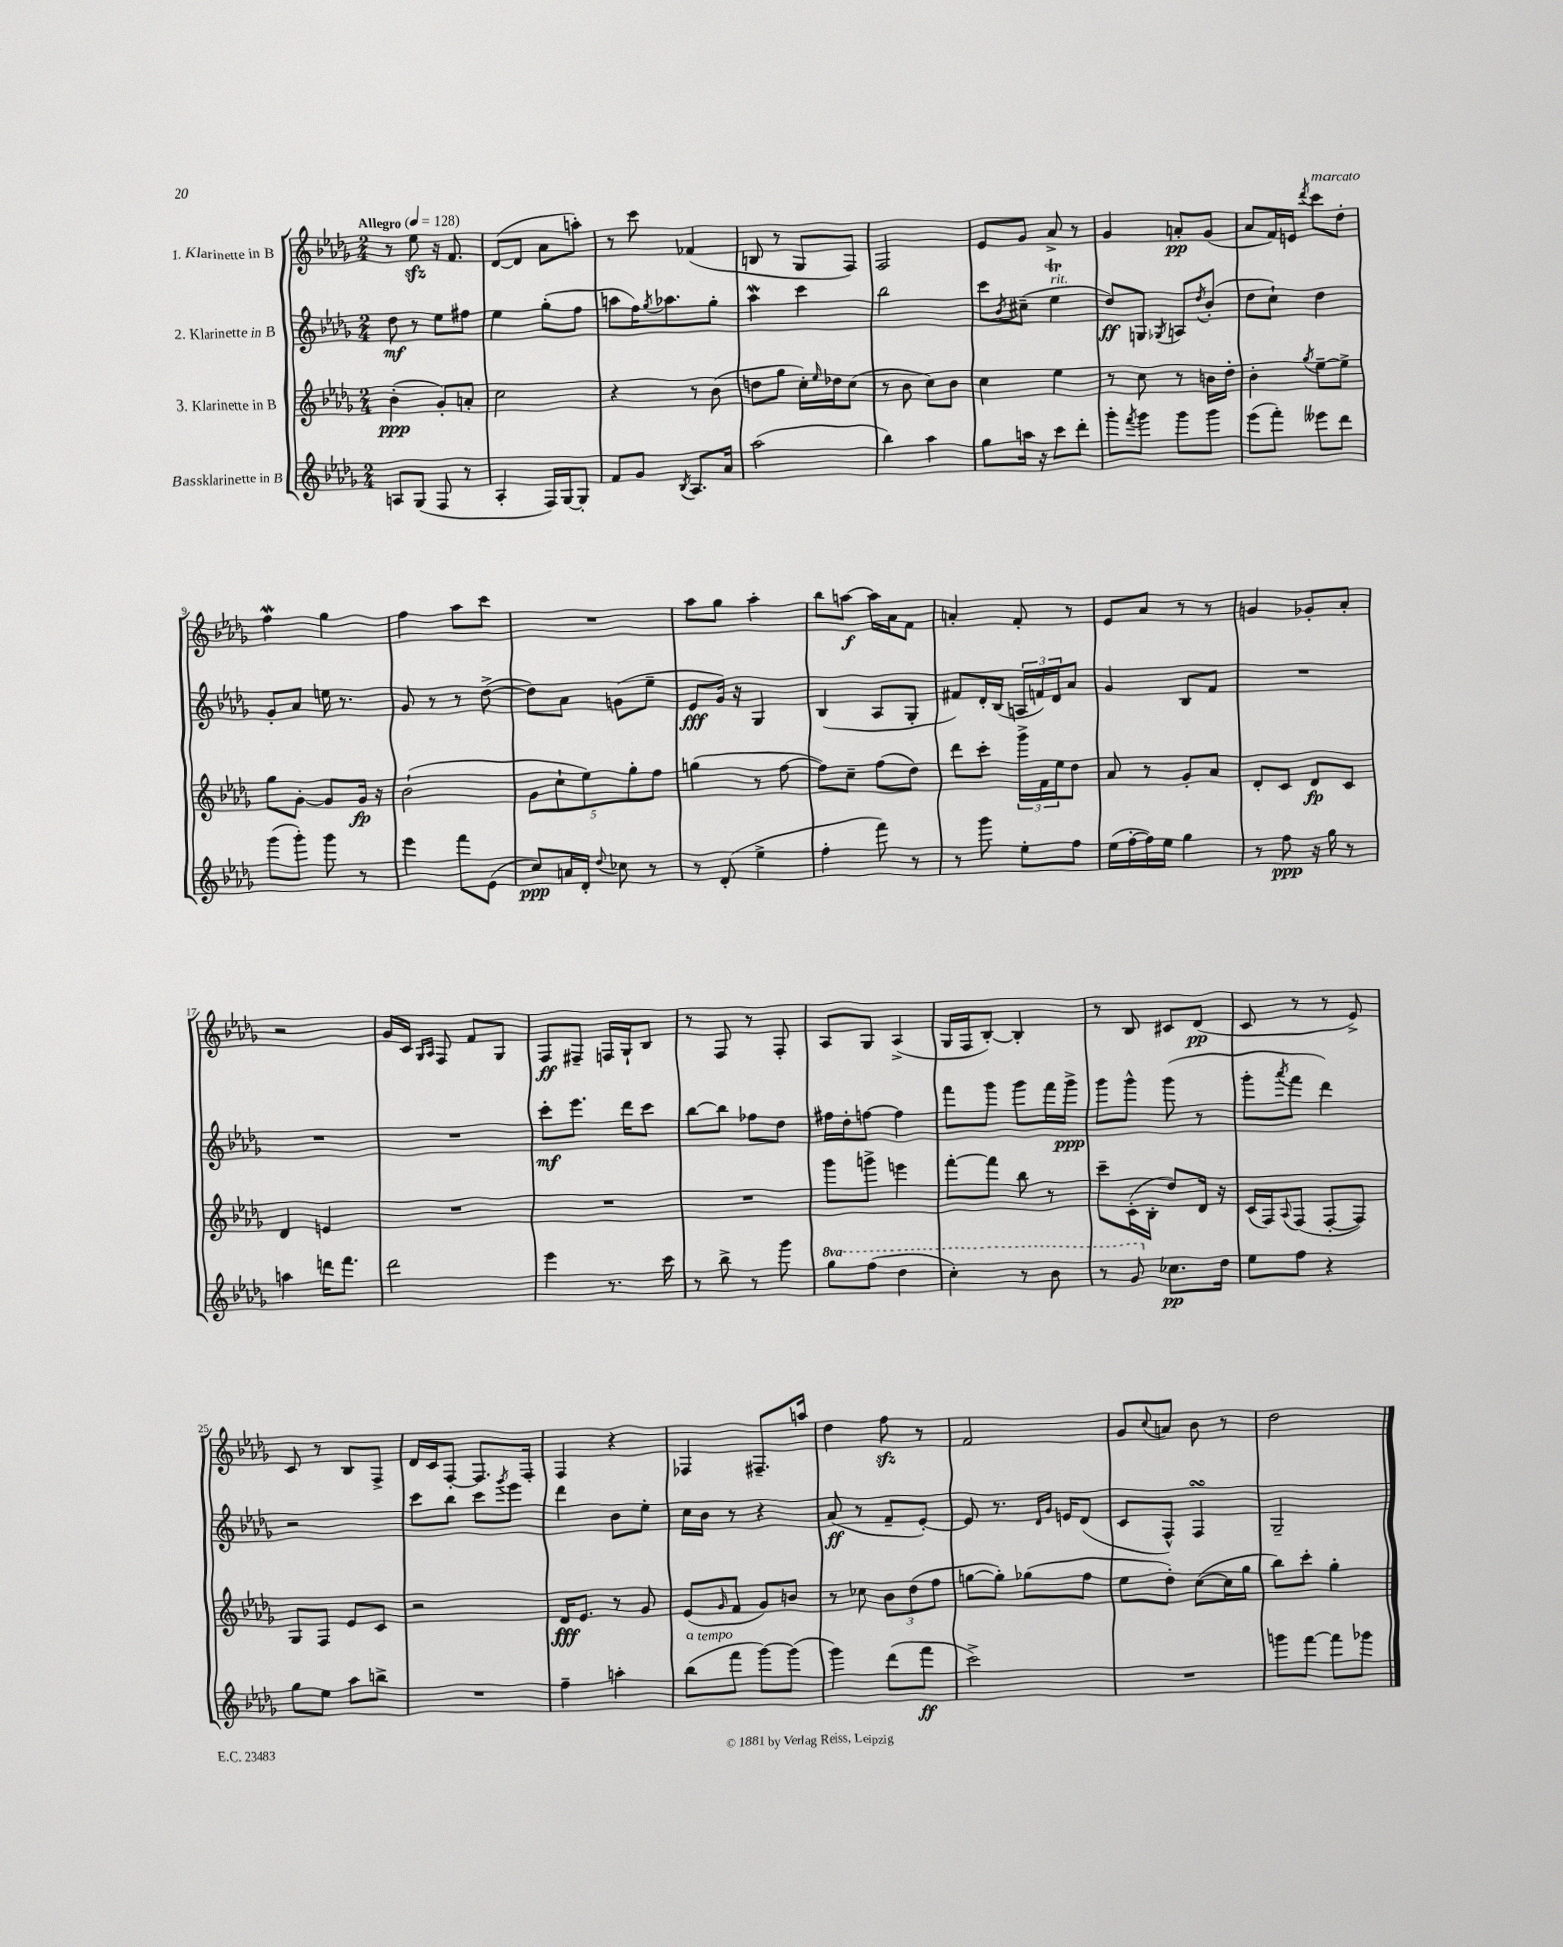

**kern	**dynam	**kern	**dynam	**kern	**dynam	**kern	**dynam
*part4	*part4	*part3	*part3	*part2	*part2	*part1	*part1
*staff4	*staff4	*staff3	*staff3	*staff2	*staff2	*staff1	*staff1
*I"Bassklarinette in B	*	*I"3. Klarinette in B	*	*I"2. Klarinette in B	*	*I"1. Klarinette in B	*
*clefG2	*	*clefG2	*	*clefG2	*	*clefG2	*
*k[b-e-a-d-g-]	*	*k[b-e-a-d-g-]	*	*k[b-e-a-d-g-]	*	*k[b-e-a-d-g-]	*
*M2/4	*	*M2/4	*	*M2/4	*	*M2/4	*
*MM128	*	*MM128	*	*MM128	*	*MM128	*
=1	=1	=1	=1	=1	=1	=1	=1
!	!	!	!	!	!	!LO:TX:a:B:t=Allegro	!
8An/L	.	(4b-'\	ppp	8dd-\	mf	8r	.
(8G-/J	.	.	.	8r	.	8ee-zz\	.
8F/	.	8g-'/L)	.	8ee-\L	.	16r	.
.	.	.	.	.	.	8.f/	.
8r	.	8an'/J	.	8ff#X\J	.	.	.
=2	=2	=2	=2	=2	=2	=2	=2
4A-'/	.	2cc\	.	4ee-\	.	([8d-/L	.
.	.	.	.	.	.	8d-/J]	.
16F/LL)	.	.	.	(8gg-'\L	.	8a-\L	.
[16G-/J	.	.	.	.	.	.	.
8G-'/J]	.	.	.	8ff\J	.	8aan'\J)	.
=3	=3	=3	=3	=3	=3	=3	=3
8f/L	.	4r	.	8aan\L	.	8r	.
8g-/J	.	.	.	16ff\K)	.	8ccc\	.
.	.	.	.	8qgg-/	.	.	.
.	.	.	.	8.aa-X\	.	.	.
8qB-/	.	.	.	.	.	.	.
8.A-/L	.	8r	.	.	.	(4f-X/	.
.	.	(8b-\	.	8gg-'\J	.	.	.
16a-/Jk	.	.	.	.	.	.	.
=4	=4	=4	=4	=4	=4	=4	=4
(2aa-\	.	8ddn\L	.	4aa-W\	.	8Bn/	.
.	.	8gg-\J	.	.	.	8r	.
.	.	16cc'\LL)	.	4ccc\	.	8G-/L	.
.	.	16qqee-/	.	.	.	.	.
.	.	16dd-X\J	.	.	.	.	.
.	.	(8cc\J	.	.	.	8F/J)	.
=5	=5	=5	=5	=5	=5	=5	=5
4bb-\)	.	8r	.	2bb-\	.	2F/	.
.	.	8b-\	.	.	.	.	.
4aa-\	.	8cc\L)	.	.	.	.	.
.	.	8b-\J	.	.	.	.	.
=6	=6	=6	=6	=6	=6	=6	=6
8gg-\L	.	4cc\	.	8ccc\L	.	8e-/L	.
.	.	.	.	8qb-/	.	.	.
16aan\Jk	.	.	.	(8cc#X~\J	.	8g-/J	.
16r	.	.	.	.	.	.	.
!	!	!	!	!LO:TX:a:i:t=rit.	!	!	!
8ccc\L	.	4ee-\	.	4ee-T\	.	8a-^/	.
8ddd-'\J	.	.	.	.	.	8r	.
=7	=7	=7	=7	=7	=7	=7	=7
8ggg-'\L	.	8r	.	8dd-/L)	ff	4g-/	.
8qfff/	.	.	.	.	.	.	.
8ggg-\J	.	8cc\	.	8Gn/J	.	.	.
.	.	.	.	8qG-X/	.	.	.
8ggg-\L	.	8r	.	8An/L	.	8an'/L	pp
.	.	.	.	8qdd-/	.	.	.
8ggg-\J	.	16bn\LL	.	(8b-'/J	.	(8g-/J	.
.	.	16dd-'\JJ	.	.	.	.	.
=8	=8	=8	=8	=8	=8	=8	=8
(8eee-\L	.	4b-'\	.	8dd-\L	.	8a-/L	.
8fff'\J)	.	.	.	8cc`\J)	.	16f/L)	.
.	.	.	.	.	.	16en/JJ	.
.	.	8qgg-/	.	.	.	8qddd-/	.
!	!	!	!	!	!	!LO:TX:a:i:t=marcato	!
8eee--X\L	.	[8ee-~\L	.	4dd-\	.	8ccc\L	.
8ddd-\J	.	8ee-^\J]	.	.	.	8dd-'\J	.
!!LO:LB:g=z
=9	=9	=9	=9	=9	=9	=9	=9
(8ggg-\L	.	8gg-\L	.	8g-'/L	.	4ffW\	.
8ggg-'\J)	.	[8g-'\J	.	8a-/J	.	.	.
8ggg-\	.	8g-/L]	.	16een\	.	4gg-\	.
.	.	.	.	8.r	.	.	.
8r	.	16g-/Jk	fp	.	.	.	.
.	.	16r	.	.	.	.	.
=10	=10	=10	=10	=10	=10	=10	=10
4eee-\	.	(2b-`\	.	8g-/	.	4ff\	.
.	.	.	.	8r	.	.	.
8fff\L	.	.	.	8r	.	8aa-\L	.
(8e-\J	.	.	.	([8dd-^\	.	8ccc\J	.
=11	=11	=11	=11	=11	=11	=11	=11
8cc/L)	ppp	10g-\L	.	8dd-\L])	.	2r	.
.	.	10cc`\	.	.	.	.	.
16an/L	.	.	.	8a-\J	.	.	.
16d-'/JJ	.	.	.	.	.	.	.
.	.	10ee-\)	.	.	.	.	.
8qqdd-/	.	.	.	.	.	.	.
8cc-X\	.	.	.	(8gn\L	.	.	.
.	.	10gg-'\	.	.	.	.	.
8r	.	.	.	8ee-~\J	.	.	.
.	.	10ff\J	.	.	.	.	.
=12	=12	=12	=12	=12	=12	=12	=12
8r	.	(4ggn\	.	8e-/L	fff	8aa-\L	.
(8d-'/	.	.	.	16g-/Jk)	.	8gg-\J	.
.	.	.	.	16r	.	.	.
4ee-^\	.	8r	.	4G-/	.	4aa-'\	.
.	.	[8ff\	.	.	.	.	.
=13	=13	=13	=13	=13	=13	=13	=13
4ff'\	.	8ff\L])	.	(4B-/	.	8bb-\L	.
.	.	8cc~\J	.	.	.	[8aan\J	f
8fff\)	.	(8ff\L	.	8A-/L	.	16aa\LL]	.
.	.	.	.	.	.	16a-\J	.
8r	.	8dd-\J)	.	8G-'/J	.	8f\J	.
=14	=14	=14	=14	=14	=14	=14	=14
8r	.	8ddd-\L	.	8f#X/L)	.	4an'/	.
8ggg-\	.	8ccc'\J	.	16d-'/L	.	.	.
.	.	.	.	(16B-/JJ	.	.	.
8ee-'\L	.	24ggg-^\LL	.	24An/LL	.	8f'/	.
.	.	24f\	.	24fn/)	.	.	.
.	.	24ee-\J	.	24d-/J	.	.	.
8ff\J	.	8dd-\J	.	8a-/J	.	8r	.
=15	=15	=15	=15	=15	=15	=15	=15
(16ee-\LL	.	8a-/	.	4g-/	.	8e-/L	.
[16ff'\	.	.	.	.	.	.	.
16ff\])	.	8r	.	.	.	8a-/J	.
16ee-\JJ	.	.	.	.	.	.	.
4gg-\	.	8g-'/L	.	8B-/L	.	8r	.
.	.	8a-/J	.	8f/J	.	8r	.
=16	=16	=16	=16	=16	=16	=16	=16
8r	.	8d-'/L	.	2r	.	4gn/	.
8ff\	ppp	8c/J	.	.	.	.	.
16r	.	8d-/L	fp	.	.	8g-X'/L	.
16gg-\	.	.	.	.	.	.	.
8r	.	8c/J	.	.	.	8a-'/J	.
!!LO:LB:g=z
=17	=17	=17	=17	=17	=17	=17	=17
4aan\	.	4d-/	.	2r	.	2r	.
16dddn\KL	.	4en/	.	.	.	.	.
8.fff\J	.	.	.	.	.	.	.
=18	=18	=18	=18	=18	=18	=18	=18
2ddd-\	.	2r	.	2r	.	16g-/LL	.
.	.	.	.	.	.	16c/JJ	.
.	.	.	.	.	.	16qqG-/LL	.
.	.	.	.	.	.	16qqA-/JJ	.
.	.	.	.	.	.	8F/	.
.	.	.	.	.	.	8f/L	.
.	.	.	.	.	.	8G-/J	.
=19	=19	=19	=19	=19	=19	=19	=19
4eee-\	.	2r	.	8ccc'\L	mf	8F/L	ff
.	.	.	.	8.eee-\J	.	8F#X~/J	.
8.r	.	.	.	.	.	16Fn/LL	.
.	.	.	.	16ddd-\KL	.	16G-`/J	.
.	.	.	.	8ccc\J	.	8B-/J	.
16ccc\	.	.	.	.	.	.	.
=20	=20	=20	=20	=20	=20	=20	=20
8r	.	2r	.	[8bb-\L	.	8r	.
8bb-^\	.	.	.	8bb-\J]	.	8F/	.
8r	.	.	.	8ff-X\L	.	8r	.
8ggg-\	.	.	.	8dd-\J	.	8F'/	.
=21	=21	=21	=21	=21	=21	=21	=21
*8va	*	*	*	*	*	*	*
8ggg-\L	.	8ggg-\L	.	16ff#X\LL	.	8A-/L	.
.	.	.	.	16dd-'\J	.	.	.
(8fff\J	.	8gggn^\J	.	[8ffn\J	.	8G-/J	.
4ddd-\	.	4eeen\	.	4ff\]	.	(4A-^/	.
=22	=22	=22	=22	=22	=22	=22	=22
4ccc'\)	.	[8fff'\L	.	8fff\L	.	16G-/LL	.
.	.	.	.	.	.	16F/J	.
.	.	8fff\J]	.	8ggg-\J	.	[8B-'/J)	.
8r	.	8bb-\	.	8ggg-\L	.	4B-'/]	.
8bb-\	.	8r	.	16fff\L	.	.	.
.	.	.	.	16ggg-^\JJ	ppp	.	.
=23	=23	=23	=23	=23	=23	=23	=23
8r	.	8ccc~\L	.	8ggg-\L	.	8r	.
8gg-/	.	(16c'\L	.	8ggg-^^\J	.	8B-/	.
.	.	16B-'\JJ	.	.	.	.	.
*X8va	*	*	*	*	*	*	*
8.cc-X\L	pp	8dd-/L)	.	(8ggg-\	.	8c#X/L	.
.	.	16d-/Jk	.	8r	.	(8d-/J	pp
16dd-\Jk	.	16r	.	.	.	.	.
=24	=24	=24	=24	=24	=24	=24	=24
8ee-\L	.	(16c/LL	.	8ggg-'\L	.	8c/	.
.	.	16F/J)	.	.	.	.	.
.	.	8qqA-/	.	8qaaa-/	.	.	.
8ff\J	.	(8F/J	.	8fff\J	.	8r	.
4r	.	[8F'/L	.	4ddd-\)	.	8r	.
.	.	8F/J])	.	.	.	8e-^/)	.
!!LO:LB:g=z
=25	=25	=25	=25	=25	=25	=25	=25
8gg-\L	.	8G-/L	.	2r	.	8c/	.
8ee-\J	.	8F/J	.	.	.	8r	.
8aa-\L	.	8e-/L	.	.	.	8B-/L	.
8bbn^\J	.	8c/J	.	.	.	8F^/J	.
=26	=26	=26	=26	=26	=26	=26	=26
2r	.	2r	.	8ccc\L	.	16d-/LL	.
.	.	.	.	.	.	16c/J	.
.	.	.	.	8bb-\J	.	[8F'/J	.
.	.	.	.	8ccc\L	.	8.F/L]	.
.	.	.	.	8qggg-/	.	.	.
.	.	.	.	8eee-\J	.	.	.
.	.	.	.	.	.	16F'/Jk	.
=27	=27	=27	=27	=27	=27	=27	=27
4ff~\	.	16d-/KL	fff	4ddd-\	.	4F/	.
.	.	8.e-/J	.	.	.	.	.
4aan'\	.	8r	.	8b-\L	.	4r	.
.	.	8g-/	.	8ee-'\J	.	.	.
=28	=28	=28	=28	=28	=28	=28	=28
!LO:TX:a:i:t=a tempo	!	!	!	!	!	!	!
(8bb-\L	.	(8e-/L	.	16cc\LL	.	4F-X/	.
.	.	.	.	16b-\JJ	.	.	.
.	.	16qqg-/	.	.	.	.	.
8fff\J	.	8f/J	.	8r	.	.	.
[8ggg-\L)	.	8g-/L)	.	4r	.	8.F#X~/L	.
(8ggg-\J]	.	8bn/J	.	.	.	.	.
.	.	.	.	.	.	16aan/Jk	.
=29	=29	=29	=29	=29	=29	=29	=29
4ggg-\)	.	8r	.	(8a-/	ff	4dd-\	.
.	.	8cc-X\	.	8r	.	.	.
(8ddd-\L	.	12b-\L	.	8f~/L	.	8ffzz\	.
.	.	(12dd-\	.	.	.	.	.
8fff\J	ff	.	.	[8e-'/J)	.	8r	.
.	.	12ff\J	.	.	.	.	.
=30	=30	=30	=30	=30	=30	=30	=30
2ccc^\)	.	[8ggn\L	.	8e-/]	.	2f/	.
.	.	8gg'\J])	.	8.r	.	.	.
.	.	(8gg-X\L	.	.	.	.	.
.	.	.	.	16qqd-/LL	.	.	.
.	.	.	.	16qqg-/JJ	.	.	.
.	.	.	.	16en/KL	.	.	.
.	.	8ff\J	.	(8d-/J	.	.	.
=31	=31	=31	=31	=31	=31	=31	=31
2r	.	8ee-\L	.	8c/L	.	8g-/L	.
.	.	.	.	.	.	8qqcc/	.
.	.	8dd-'\J)	.	8F^^/J)	.	8an/J	.
.	.	([8cc\L	.	4FsSsS/	.	8b-\	.
.	.	16cc\L]	.	.	.	8r	.
.	.	16gg-\JJ	.	.	.	.	.
=32	=32	=32	=32	=32	=32	=32	=32
8gggn\L	.	8bb-\L)	.	2G-~/	.	2dd-\	.
[8fff\J	.	8ccc'\J	.	.	.	.	.
8fff\L]	.	4gg-'\	.	.	.	.	.
8ggg-X\J	.	.	.	.	.	.	.
==	==	==	==	==	==	==	==
*-	*-	*-	*-	*-	*-	*-	*-
